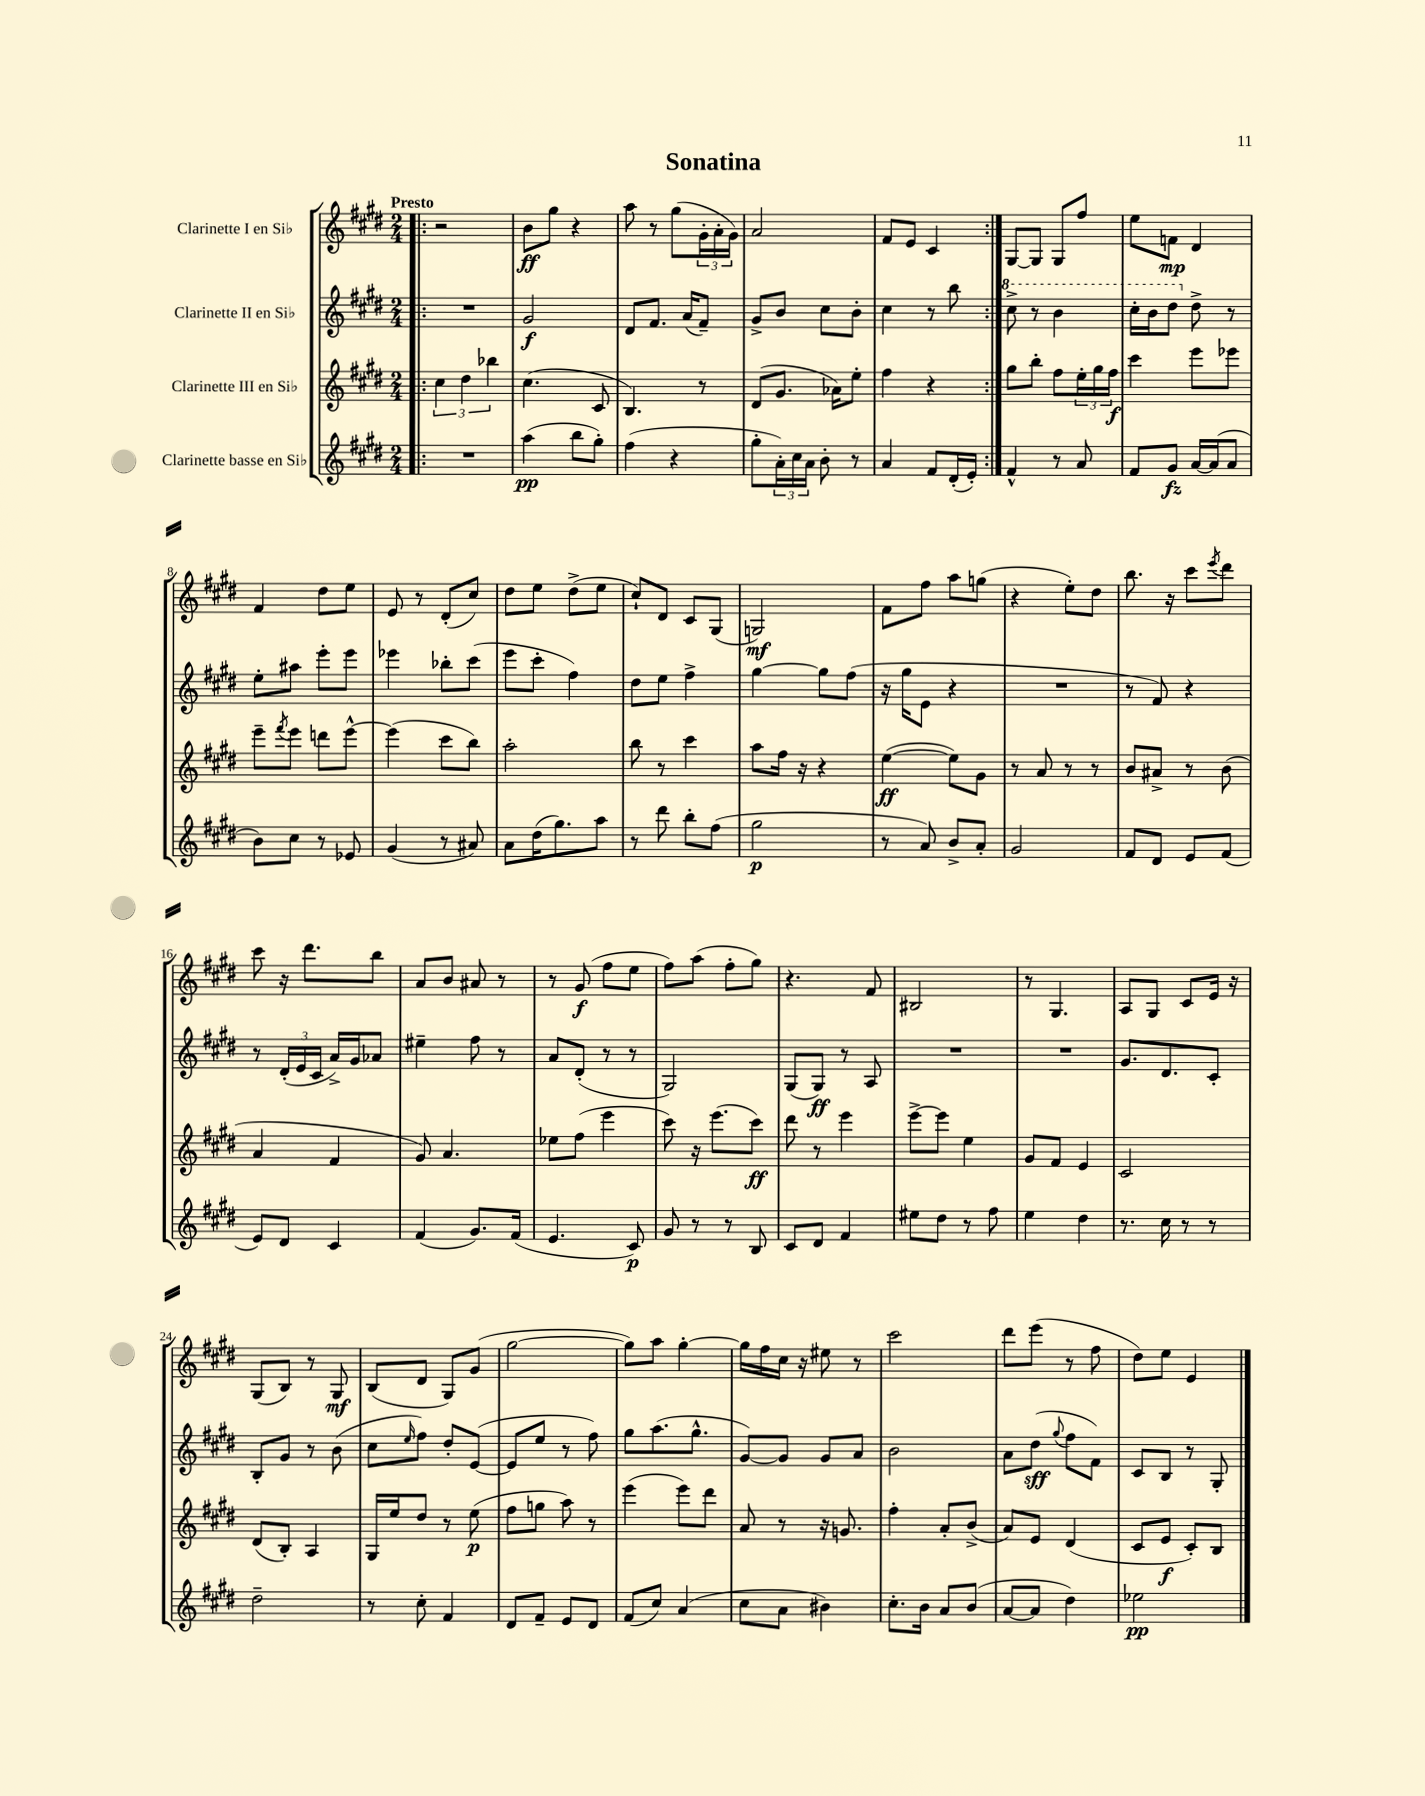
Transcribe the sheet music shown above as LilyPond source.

\header { title = "Sonatina" }
<<
\new StaffGroup <<
\new Staff = "s0" \with { instrumentName = "Clarinette I en Sib" } {
    \clef treble \key e \major \numericTimeSignature \time 2/4 \tempo "Presto"
    \repeat volta 2 { \bar ".|:" r2 |
    b'8\ff gis''8 r4 |
    a''8 r8 gis''8( \tuplet 3/2 { gis'16-. a'16-. gis'16) } |
    a'2 |
    fis'8 e'8 cis'4 | }
    gis8~ gis8 gis8 fis''8 |
    e''8 f'8\mp dis'4 |
    fis'4 dis''8 e''8 |
    e'8 r8 dis'8-.( cis''8) |
    dis''8 e''8 dis''8->( e''8 |
    cis''8-!) dis'8 cis'8 gis8( |
    g2\mf) |
    fis'8 fis''8 a''8 g''8( |
    r4 e''8-.) dis''8 |
    b''8. r16 cis'''8 \acciaccatura { e'''8 } dis'''8 |
    cis'''8 r16 dis'''8. b''8 |
    a'8 b'8 ais'8 r8 |
    r8 gis'8\f( fis''8 e''8 |
    fis''8) a''8( fis''8-. gis''8) |
    r4. fis'8 |
    bis2 |
    r8 gis4. |
    a8 gis8 cis'8 e'16 r16 |
    gis8( b8) r8 gis8\mf |
    b8( dis'8 gis8) gis'8( |
    gis''2~ |
    gis''8) a''8 gis''4~-. |
    gis''16 fis''16 cis''16 r16 eis''8 r8 |
    cis'''2 |
    dis'''8 e'''8( r8 fis''8 |
    dis''8) e''8 e'4 \bar "|." |
}
\new Staff = "s1" \with { instrumentName = "Clarinette II en Sib" } {
    \clef treble \key e \major \numericTimeSignature \time 2/4
    \repeat volta 2 { \bar ".|:" R2 |
    gis'2\f |
    dis'8 fis'8. a'16( fis'8--) |
    gis'8-> b'8 cis''8 b'8-. |
    cis''4 r8 b''8 | }
    \ottava #1 cis'''8-> r8 b''4 |
    cis'''16-. b''16 dis'''8 \ottava #0 dis''8-> r8 |
    e''8-. ais''8 e'''8-. e'''8 |
    ees'''4 bes''8-. cis'''8( |
    e'''8 cis'''8-. fis''4) |
    dis''8 e''8 fis''4-> |
    gis''4~ gis''8 fis''8( |
    r16 gis''16 e'8 r4 |
    R2 |
    r8 fis'8) r4 |
    r8 \tuplet 3/2 { dis'16-.( e'16 cis'16 } a'16->) gis'16 aes'8 |
    eis''4-- fis''8 r8 |
    a'8 dis'8-.( r8 r8 |
    gis2) |
    gis8( gis8\ff) r8 a8 |
    R2 |
    R2 |
    gis'8. dis'8. cis'8-. |
    b8-. gis'8 r8 b'8( |
    cis''8 \grace { e''16 } fis''8) dis''8-. e'8~( |
    e'8 e''8 r8 fis''8) |
    gis''8 a''8.( gis''8.-^ |
    gis'8~) gis'8 gis'8 a'8 |
    b'2 |
    a'8 dis''8\sff( \appoggiatura { gis''8 } fis''8 fis'8) |
    cis'8 b8 r8 gis8-. \bar "|." |
}
\new Staff = "s2" \with { instrumentName = "Clarinette III en Sib" } {
    \clef treble \key e \major \numericTimeSignature \time 2/4
    \repeat volta 2 { \bar ".|:" \tuplet 3/2 { cis''4 dis''4 bes''4 } |
    cis''4.( cis'8 |
    b4.) r8 |
    dis'8( gis'8. aes'16) e''8-. |
    fis''4 r4 | }
    gis''8 b''8-. fis''8 \tuplet 3/2 { e''16-. gis''16 fis''16\f } |
    cis'''4 e'''8 ees'''8 |
    e'''8-- \acciaccatura { fis'''8 } e'''8 d'''8 e'''8~-^ |
    e'''4( cis'''8 b''8) |
    a''2-. |
    b''8 r8 cis'''4 |
    a''8 fis''16 r16 r4 |
    e''4~\ff( e''8) gis'8 |
    r8 a'8 r8 r8 |
    b'8 ais'8-> r8 b'8( |
    a'4 fis'4 |
    gis'8) a'4. |
    ees''8 fis''8( e'''4 |
    cis'''8) r16 e'''8.( cis'''8\ff) |
    dis'''8 r8 e'''4 |
    e'''8~-> e'''8 e''4 |
    gis'8 fis'8 e'4 |
    cis'2 |
    dis'8( b8-.) a4 |
    gis16 e''16 dis''8 r8 e''8\p( |
    fis''8 g''8 a''8) r8 |
    e'''4( e'''8) dis'''8 |
    a'8 r8 r16 g'8. |
    fis''4-. a'8-. b'8->( |
    a'8) e'8 dis'4( |
    cis'8 e'8\f cis'8-.) b8 \bar "|." |
}
\new Staff = "s3" \with { instrumentName = "Clarinette basse en Sib" } {
    \clef treble \key e \major \numericTimeSignature \time 2/4
    \repeat volta 2 { \bar ".|:" R2 |
    a''4\pp( b''8 gis''8-.) |
    fis''4( r4 |
    gis''8-. \tuplet 3/2 { a'16-.) cis''16 a'16 } b'8-. r8 |
    a'4 fis'8 dis'16-.( e'16-.) | }
    fis'4-^ r8 a'8 |
    fis'8 gis'8\fz a'16~ a'16( a'8 |
    b'8) cis''8 r8 ees'8 |
    gis'4( r8 ais'8) |
    a'8 dis''16( gis''8.) a''8 |
    r8 dis'''8 b''8-. fis''8( |
    gis''2\p |
    r8 a'8) b'8-> a'8-. |
    gis'2 |
    fis'8 dis'8 e'8 fis'8( |
    e'8) dis'8 cis'4 |
    fis'4( gis'8.) fis'16( |
    e'4. cis'8\p) |
    gis'8 r8 r8 b8 |
    cis'8 dis'8 fis'4 |
    eis''8 dis''8 r8 fis''8 |
    e''4 dis''4 |
    r8. cis''16 r8 r8 |
    dis''2-- |
    r8 cis''8-. fis'4 |
    dis'8 fis'8-- e'8 dis'8 |
    fis'8( cis''8) a'4( |
    cis''8 a'8 bis'4) |
    cis''8.-. b'16 a'8 b'8( |
    a'8~ a'8 dis''4) |
    ees''2\pp \bar "|." |
}
>>
>>
